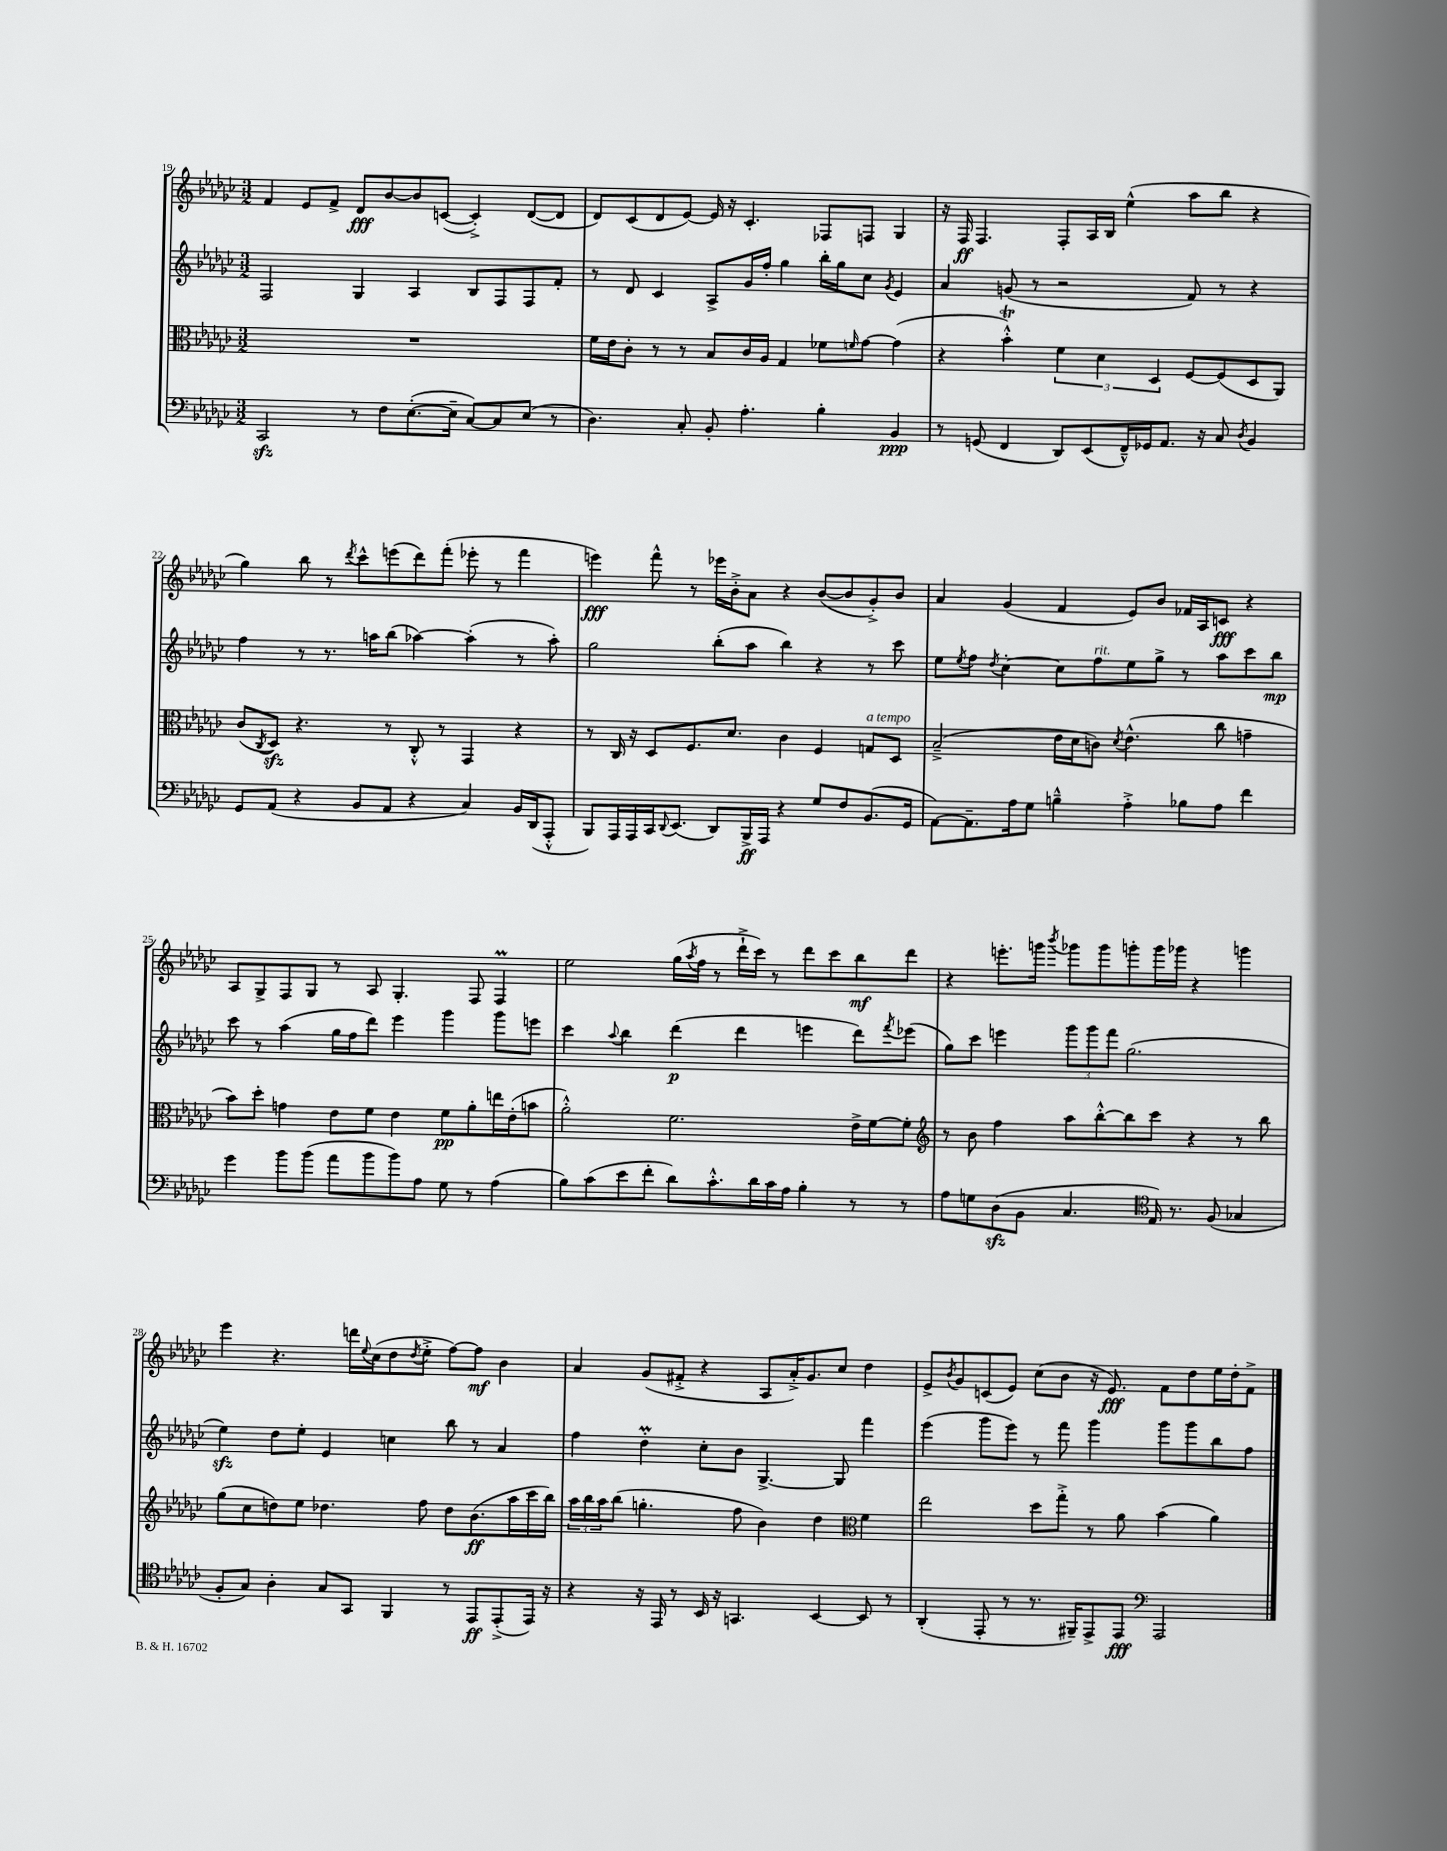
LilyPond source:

<<
\new StaffGroup <<
\new Staff = "s0" {
    \clef treble \key ges \major \numericTimeSignature \time 3/2
    f'4 ees'8 f'8-> des'8\fff bes'8~ bes'8 c'8~( c'4-.->) des'8~( des'8 |
    des'8) ces'8( des'8 ees'8~) ees'16 r16 ces'4.-. fes8 f8 ges4 |
    r16 f16\ff f4. f8-. aes16 bes16 ees''4-^( aes''8 bes''8 r4 |
    ges''4) bes''8 r8 \acciaccatura { des'''8 } ces'''8-^ e'''8( des'''8) f'''8-.( ees'''8-. r8 f'''4 |
    e'''4\fff) f'''8-^ r8 ees'''16 bes'16-.-> aes'8 r4 bes'8~( bes'8 ges'8-.->) bes'8 |
    aes'4 ges'4( f'4 ees'8) bes'8 fes'16 aes16 c'8\fff r4 |
    aes8 ges8-> f8 ges8 r8 aes8 ges4.-. f8 f4\prall |
    ees''2 ges''16( \acciaccatura { aes''8 } f''16 r8 des'''16-!-> ces'''16) r8 des'''8 ces'''8 bes''8\mf des'''8 |
    r4 e'''8.-. g'''16 \acciaccatura { bes'''8 } ges'''8 ges'''8 g'''8-. g'''16 ges'''16 r4 g'''4 |
    ees'''4 r4. d'''16 \appoggiatura { ees''8 } ces''16( des''8 \acciaccatura { des''8 } ees''8-.-> f''8~) f''8\mf bes'4 |
    aes'4 ges'8( fis'8-.-> r4 aes8 aes'16-.->) ges'8. ces''8 des''4 |
    ees'8-> \acciaccatura { bes'8 } ges'8 c'8( ees'8) ces''8( bes'8 r16 ees'8.\fff) f'8 des''8 ees''16 des''16-. f'8-> \bar "|." |
}
\new Staff = "s1" {
    \clef treble \key ges \major \numericTimeSignature \time 3/2
    f2 ges4 aes4 bes8 f8 f8 f'8-. |
    r8 des'8 ces'4 aes8-> ges'16 f''16-. ges''4 bes''16-. ges''16 ces''8 \acciaccatura { ges'8 } ees'4 |
    aes'4 g'8( r8 r2 f'8) r8 r4 |
    f''4 r8 r8. a''16 bes''8( aes''4~) aes''4-.( r8 aes''8-.) |
    ges''2 bes''8-.( aes''8 bes''4) r4 r8 ces'''8 |
    ees''8 \acciaccatura { ees''8 } f''8 \acciaccatura { des''8 } ces''4~-. ces''8 f''8^\markup { \italic "rit." } ees''8 ges''8-> r8 aes''8 ces'''8 bes''8\mp |
    ces'''8 r8 aes''4( ges''16 f''16 des'''8) ees'''4 ges'''4 ges'''8 e'''8 |
    ces'''4 \appoggiatura { aes''8 } bes''4 des'''4\p( des'''4 e'''4 des'''8) \acciaccatura { f'''8 } ees'''8( |
    ges''8) ces'''8 e'''4 \tuplet 3/2 { ges'''8 ges'''8 f'''8 } ges''2.( |
    ees''4\sfz) des''8 ees''8-. ees'4 c''4 bes''8 r8 aes'4 |
    f''4 des''4-.\prall ces''8-. bes'8 ges4.~-> ges8 f'''4 |
    ees'''4( ges'''8 ees'''8) r8 f'''8 ges'''4 ges'''8 ges'''8 bes''8 f''8 \bar "|." |
}
\new Staff = "s2" {
    \clef alto \key ges \major \numericTimeSignature \time 3/2
    R1. |
    f'16 ees'16 ces'8-. r8 r8 bes8 ces'16 aes16 ges4 fes'8 \grace { f'16 } ges'8~ ges'4( |
    r4 bes'4-.-^\trill) \tuplet 3/2 { f'4 des'4 des4 } f8~ f8( des8 aes,8) |
    ces'8( \acciaccatura { ces8 } des8\sfz) r4. r8 ces8-.-^ r8 ges,4 r4 |
    r8 ces16 r16 des8 f8. des'8. ces'4 f4 g8^\markup { \italic "a tempo" } des8 |
    bes2--->( ees'16 des'16 c'8) \acciaccatura { des'8 } ees'4.-^( ces''8 g'4-- |
    bes'8) des''8-. g'4 ees'8 f'8 ees'4 f'8\pp aes'8-. e''16 ees'16-.( b'8 |
    aes'2-.-^) f'2. ees'16-> f'16~ f'8-. |
    \clef treble r8 bes'8 f''4 aes''8 bes''8~-.-^ bes''8 ces'''8 r4 r8 bes''8 |
    ges''8( ces''8 d''8) ees''8 des''4. f''8 des''8 bes'8.\ff( aes''16 ces'''16 bes''16) |
    \tuplet 3/2 { aes''16 bes''16 aes''16 } bes''8( g''4.-. f''8 bes'4) des''4 \clef alto f'4 |
    ees''2 des''8 ges''8-.-> r8 aes'8 bes'4( aes'4) \bar "|." |
}
\new Staff = "s3" {
    \clef bass \key ges \major \numericTimeSignature \time 3/2
    ces,2\sfz r8 f8 ees8.~-.( ees16-- ces8~) ces8 ees8( r8 |
    des4.) ces8-. bes,8-. aes4.-. bes4-. bes,4\ppp |
    r8 g,8( f,4 des,8) ees,8( f,16---^) ges,16 aes,8. r16 ces8 \acciaccatura { des8 } bes,4 |
    ges,8 aes,8( r4 bes,8 aes,8 r4 ces4) bes,16 des,16( aes,,8-.-^ |
    bes,,8) aes,,16 aes,,16 ces,16 \appoggiatura { des,8 } ees,8.( des,8) bes,,16->\ff aes,,16 r4 ges8 f8 bes,8.( ges,16 |
    aes,8~) aes,8.-- aes16 ges8 b4---^ aes4-.-> bes8 aes8 f'4 |
    ges'4 bes'8 bes'8( aes'8 bes'8 bes'8) aes8 ges8 r8 aes4( |
    bes8) ces'8( ees'8 f'8-. des'8) ces'8.-.-^ des'16 ces'16 aes16 bes4-. r8 r8 |
    aes8 g8 des8\sfz( bes,8 ces4. \clef tenor ees16) r8. f8( ges4 |
    f8-. ges8) aes4-. ges8 ges,8 f,4 r8 ees,8\ff ees,8-.->( ees,16) r16 |
    r4 r16 ees,16 r8 bes,16 r16 g,4. bes,4~ bes,8 r8 |
    aes,4-.( ees,8-. r8 r8. fis,16--) ees,8-> ees,8\fff \clef bass aes,,2 \bar "|." |
}
>>
>>
\layout { \context { \Score currentBarNumber = #19 } }
